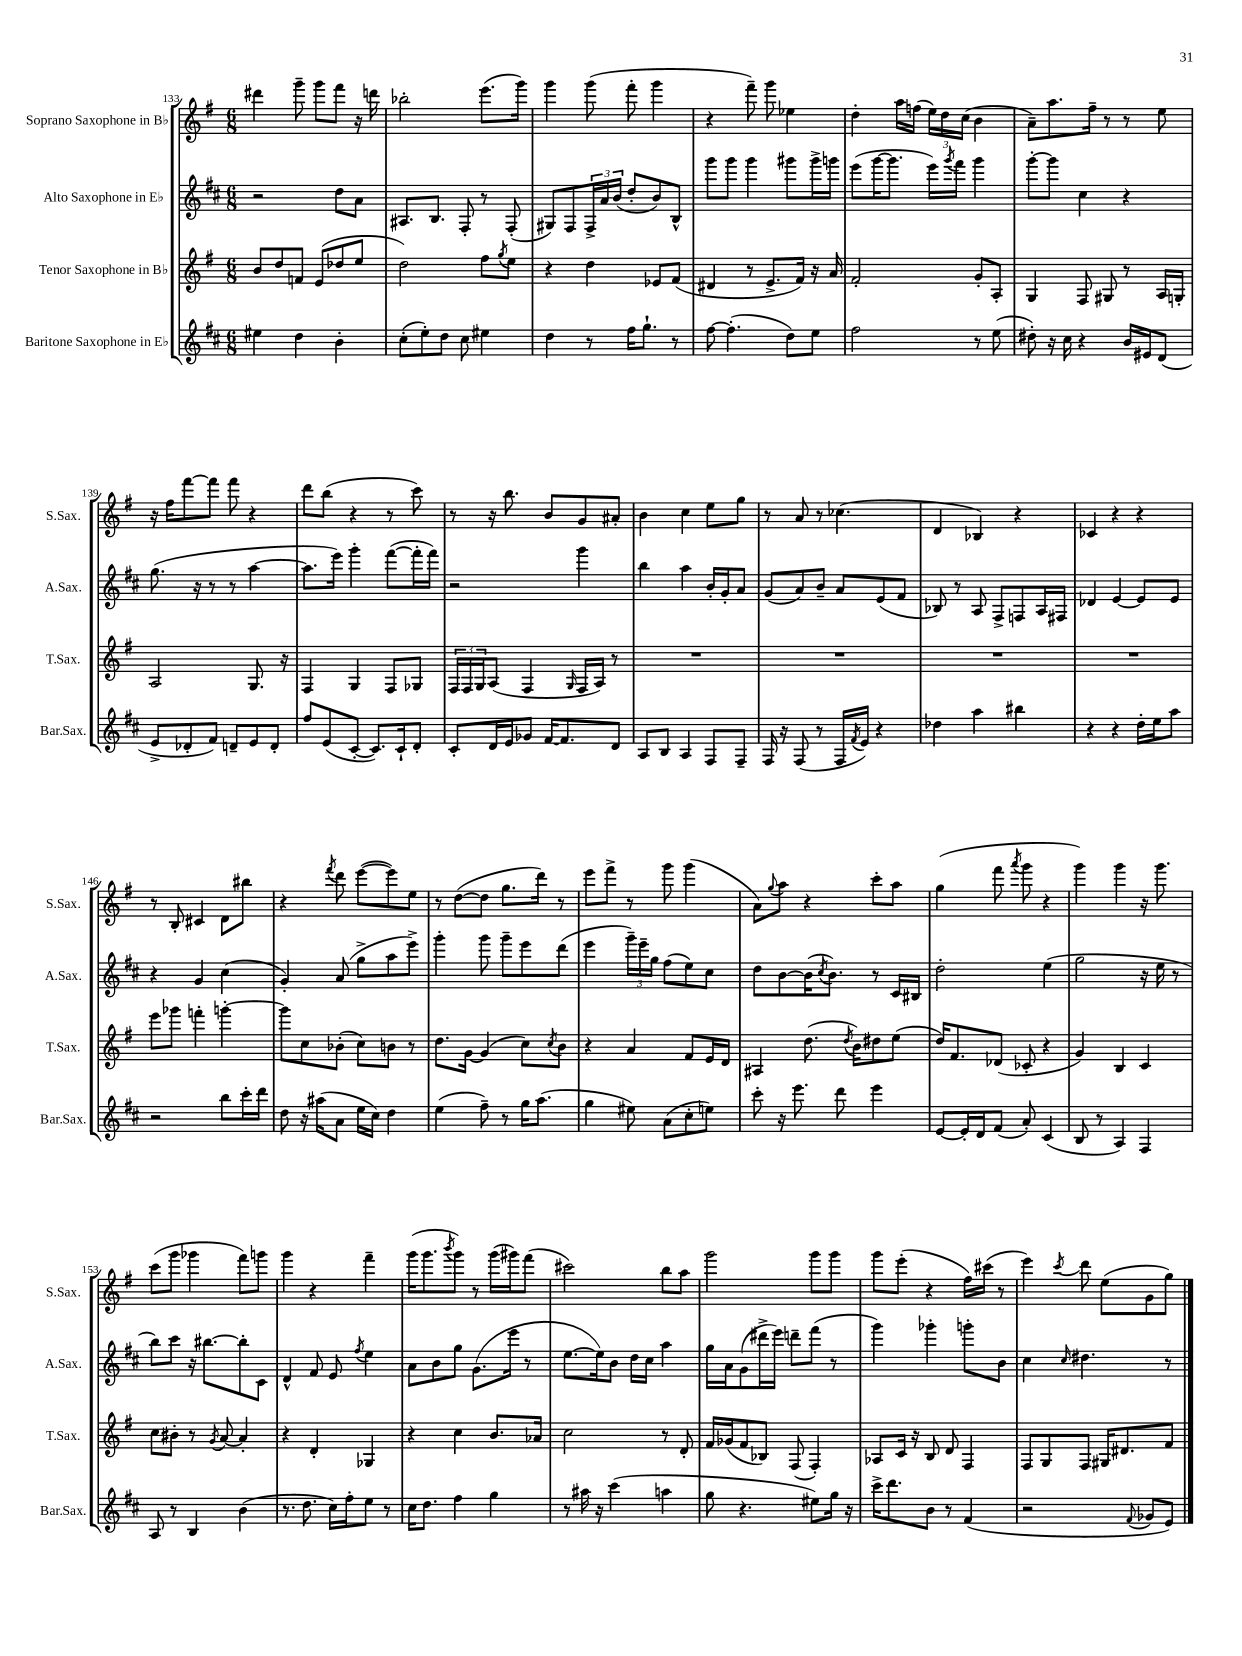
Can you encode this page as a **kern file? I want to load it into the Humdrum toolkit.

**kern	**kern	**kern	**kern
*part4	*part3	*part2	*part1
*staff4	*staff3	*staff2	*staff1
*I"Baritone Saxophone in E♭	*I"Tenor Saxophone in B♭	*I"Alto Saxophone in E♭	*I"Soprano Saxophone in B♭
*I'Bar.Sax.	*I'T.Sax.	*I'A.Sax.	*I'S.Sax.
*clefG2	*clefG2	*clefG2	*clefG2
*k[f#c#]	*k[f#]	*k[f#c#]	*k[f#]
*M6/8	*M6/8	*M6/8	*M6/8
=133	=133	=133	=133
4ee#X\	8b/L	2r	4ddd#X\
.	8dd/	.	.
4dd\	8fn/J	.	8ggg~\
.	(8e/L	.	8ggg\L
4b'\	8dd-X/	8dd\L	8fff#\J
.	8ee/J	8a\J	16r
.	.	.	16dddn\
=134	=134	=134	=134
(8cc#'\L	2dd\)	8.A#X/L	2bb-X'\
8ee'\)	.	.	.
.	.	8.B/J	.
8dd\J	.	.	.
8cc#\	.	8F#'/	.
4ee#X\	8ff#\L	8r	(8.eee\L
.	8qgg/	.	.
.	8ee\J	(8F#'/	.
.	.	.	16ggg\Jk)
=135	=135	=135	=135
4dd\	4r	8G#X/L)	4ggg\
.	.	8F#/	.
8r	4dd\	24F#^/L	(8ggg\
.	.	24a/	.
.	.	(24b/JJ	.
16ff#\KL	.	8dd'/L	8fff#'\
8.gg`\J	.	.	.
.	8e-X/L	8b/)	4ggg\
8r	(8f#/J	8B^^/J	.
=136	=136	=136	=136
[8ff#\	4d#X/	8ggg\L	4r
(4.ff#'\]	.	8ggg\J	.
.	8r	4ggg\	8fff#~\)
.	8.e^/L	.	8ggg\
8dd\L)	.	8ggg#X\L	4ee-X\
.	16f#/Jk)	.	.
8ee\J	16r	16ggg#^\L	.
.	16a/	16gggn\JJ	.
=137	=137	=137	=137
2ff#\	2f#'/	(8eee\L	4dd'\
.	.	[16ggg\K	.
.	.	8.ggg\J]	.
.	.	.	16aa\LL
.	.	.	(16ffn\JJ
.	.	16eee\LL)	24ee\LL)
.	.	.	24dd\
.	.	8qggg/	.
.	.	16fff#\JJ	.
.	.	.	(24cc\JJ
8r	8g'/L	4ggg\	4b\
(8ee\	8A'/J	.	.
=138	=138	=138	=138
8dd#X'\)	4G/	[8ggg'\L	8a~\L)
16r	.	8ggg\J]	8.aa\
16cc#\	.	.	.
4r	8F#/	4cc#\	.
.	.	.	16ff#~\Jk
.	8G#X/	.	8r
16b/LL	8r	4r	8r
16e#X/J	.	.	.
(8d/J	16A/LL	.	8ee\
.	16Gn'/JJ	.	.
!!LO:LB:g=z
=139	=139	=139	=139
8e^/L	2A/	(8.gg\	16r
.	.	.	16ff#\KL
8d-X'/	.	.	[8fff#\
.	.	16r	.
8f#/J)	.	8r	8fff#\J]
8dn~/L	.	8r	8fff#\
8e/	8.G/	[4aa\	4r
8d'/J	.	.	.
.	16r	.	.
=140	=140	=140	=140
8ff#/L	4F#/	8.aa\L]	8ddd\L
(8e/	.	.	(8bb\J
.	.	16eee\Jk)	.
[8c#'/J	4G/	4ggg'\	4r
8.c#/L])	.	.	.
.	8F#/L	([8fff#\L	8r
16c#`/k	.	.	.
8d'/J	8G-X/J	16fff#'\L]	8ccc\)
.	.	16fff#\JJ)	.
=141	=141	=141	=141
8c#'/L	24F#/LL	2r	8r
.	24F#/	.	.
.	24G/J	.	.
16d/L	(8A/J	.	16r
16e/J	.	.	8.bb\
8g-X/J	4F#/	.	.
[16f#/KL	.	.	8b/L
8.f#/]	.	.	.
.	16qqG/	.	.
.	16F#/LL	4ggg\	8g/
.	16A/JJ)	.	.
8d/J	8r	.	8a#X'/J
=142	=142	=142	=142
8A/L	2.r	4bb\	4b\
8B/J	.	.	.
4A/	.	4aa\	4cc\
8F#/L	.	16b'/LL	8ee\L
.	.	16g'/J	.
8F#~/J	.	8a/J	8gg\J
=143	=143	=143	=143
16F#/	2.r	(8g/L	8r
16r	.	.	.
(8F#/	.	8a/)	8a/
8r	.	8b~/J	8r
16F#/LL	.	8a/L	(4.cc-X\
8qf#/	.	.	.
16e/JJ)	.	.	.
4r	.	(8e/	.
.	.	8f#/J	.
=144	=144	=144	=144
4dd-X\	2.r	8B-X/)	4d/
.	.	8r	.
4aa\	.	8A/	4B-X/)
.	.	8F#^/L	.
4bb#X\	.	8Fn/	4r
.	.	16A/L	.
.	.	16F#X/JJ	.
=145	=145	=145	=145
4r	2.r	4d-X/	4c-X/
4r	.	[4e/	4r
16dd'\LL	.	8e/L]	4r
16ee\J	.	.	.
8aa\J	.	8e/J	.
!!LO:LB:g=z
=146	=146	=146	=146
2r	8eee\L	4r	8r
.	8ggg-X\J	.	8B'/
.	4fffn'\	4g/	4c#X/
8bb\L	[4gggn'\	(4cc#\	8d\L
16ccc#'\L	.	.	8bb#X\J
16ddd\JJ	.	.	.
=147	=147	=147	=147
8dd\	8ggg\L]	4g'/)	4r
16r	8cc\	.	.
(16aa#X\KL	.	.	.
.	.	.	8qfff#/
8a\J	(8b-X'\J	(8a/	8ddd\
16ee\LL	8cc\L)	8gg^\L	([8eee\L
16cc#\JJ)	.	.	.
4dd\	8bn\J	8aa\	8eee\])
.	8r	8eee^\J)	8ee\J
=148	=148	=148	=148
(4ee\	8.dd\L	4ggg'\	8r
.	.	.	([8dd\L
.	[16g\Jk	.	.
8ff#~\)	(4g/]	8ggg\	8dd\J]
8r	.	8ggg~\L	8.gg\L
16gg\KL	8cc\L)	8eee\	.
(8.aa\J	.	.	16ddd\Jk)
.	8qcc/	.	.
.	8b\J	(8ddd\J	8r
=149	=149	=149	=149
4gg\	4r	4eee\	8eee\L
.	.	.	8fff#^\J
8ee#X\)	4a/	24ggg~\LL)	8r
.	.	24eee~\	.
.	.	24gg\JJ	.
(8a\L	.	(8ff#\L	8ggg\
8cc#'\	8f#/L	8ee\)	(4ggg\
8een\J)	16e/L	8cc#\J	.
.	16d/JJ	.	.
=150	=150	=150	=150
8ccc#'\	4A#X/	8dd\L	8a\L)
.	.	.	8qqgg/
16r	.	[8b\	8aa\J
8.eee\	.	.	.
.	(8.dd\	(16b\K]	4r
.	.	8qcc#/	.
.	.	8.b\J)	.
8ddd\	.	.	.
.	8qdd/	.	.
.	16b\KL)	.	.
4eee\	8dd#X\	8r	8ccc'\L
.	(8ee\J	16c#/LL	8aa\J
.	.	16B#X/JJ	.
=151	=151	=151	=151
[8e/L	16dd/KL)	2dd'\	(4gg\
.	8.f#/	.	.
16e'/L]	.	.	.
16d/J	.	.	.
(8f#/J	(8d-X/J	.	8fff#\
.	.	.	8qaaa/
8a'/)	8c-X'/	.	8ggg\
(4c#/	4r	(4ee\	4r
=152	=152	=152	=152
8B/	4g/)	2gg\	4ggg\)
8r	.	.	.
4A/)	4B/	.	4ggg\
4F#/	4c/	16r	16r
.	.	16ee\	8.ggg\
.	.	8r	.
!!LO:LB:g=z
=153	=153	=153	=153
8A/	8cc\L	8bb\L)	(8ccc\L
8r	8b#X'\J	8ccc#\J	8ggg\J
4B/	8r	16r	4ggg-X\
.	.	[8.bb#X\L	.
.	8qg/	.	.
.	[8a/	.	.
(4b\	4a'/]	8bb#'\]	8fff#\L)
.	.	8c#\J	8gggn\J
=154	=154	=154	=154
8.r	4r	4d^^/	4ggg\
8.dd\	.	.	.
.	4d'/	8f#/	4r
16cc#\LL)	.	8e/	.
16ff#'\J	.	.	.
.	.	8qff#/	.
8ee\J	4G-X/	4ee\	4fff#~\
8r	.	.	.
=155	=155	=155	=155
16cc#\KL	4r	8a\L	(16ggg\KL
8.dd\J	.	.	8.ggg\
.	.	8b\	.
.	.	.	8qbbb/
4ff#\	4cc\	8gg\J	8ggg\J)
.	.	(8.g\L	8r
4gg\	8.b/L	.	(16ggg\LL
.	.	16eee\Jk	16ggg#X\J)
.	.	8r	(8fff#\J
.	16a-X/Jk	.	.
=156	=156	=156	=156
8r	2cc\	[8.ee\L	2ccc#X\)
16aa#X\	.	.	.
16r	.	16ee\k])	.
(4ccc#\	.	8b\J	.
.	.	16dd\LL	.
.	.	16cc#\JJ	.
4aan\	8r	4aa\	8bb\L
.	8d'/	.	8aa\J
=157	=157	=157	=157
8gg\	16f#/LL	16gg\LL	2ggg\
.	(16g-X/J	16a\J	.
4.r	8f#/	(8g\	.
.	8B-X/J)	16ddd#X^\L	.
.	.	16eee\JJ)	.
.	(8F#/	8dddn~\L	.
8ee#X\L)	4F#'/)	(8fff#\J	8ggg\L
16gg\Jk	.	8r	8ggg\J
16r	.	.	.
=158	=158	=158	=158
16ccc#^\KL	8A-X/L	4ggg\)	8ggg\L
8.ddd\	.	.	.
.	16c/Jk	.	(8eee'\J
.	16r	.	.
8b\J	8B/	4ggg-X'\	4r
8r	8d/	.	.
(4f#/	4F#/	8gggn'\L	16ff#\LL)
.	.	.	(16ccc#X\JJ
.	.	8b\J	8r
=159	=159	=159	=159
2r	8F#/L	4cc#\	4eee\)
.	8G/	.	.
.	.	16qqcc#/	8qccc/
.	8F#/J	4.dd#X\	8ddd\
.	16G#X/KL	.	(8ee\L
.	8.d#X/	.	.
8qqf#/	.	.	.
8g-X/L	.	.	8g\
8e/J)	8f#/J	8r	8gg\J)
==	==	==	==
*-	*-	*-	*-
